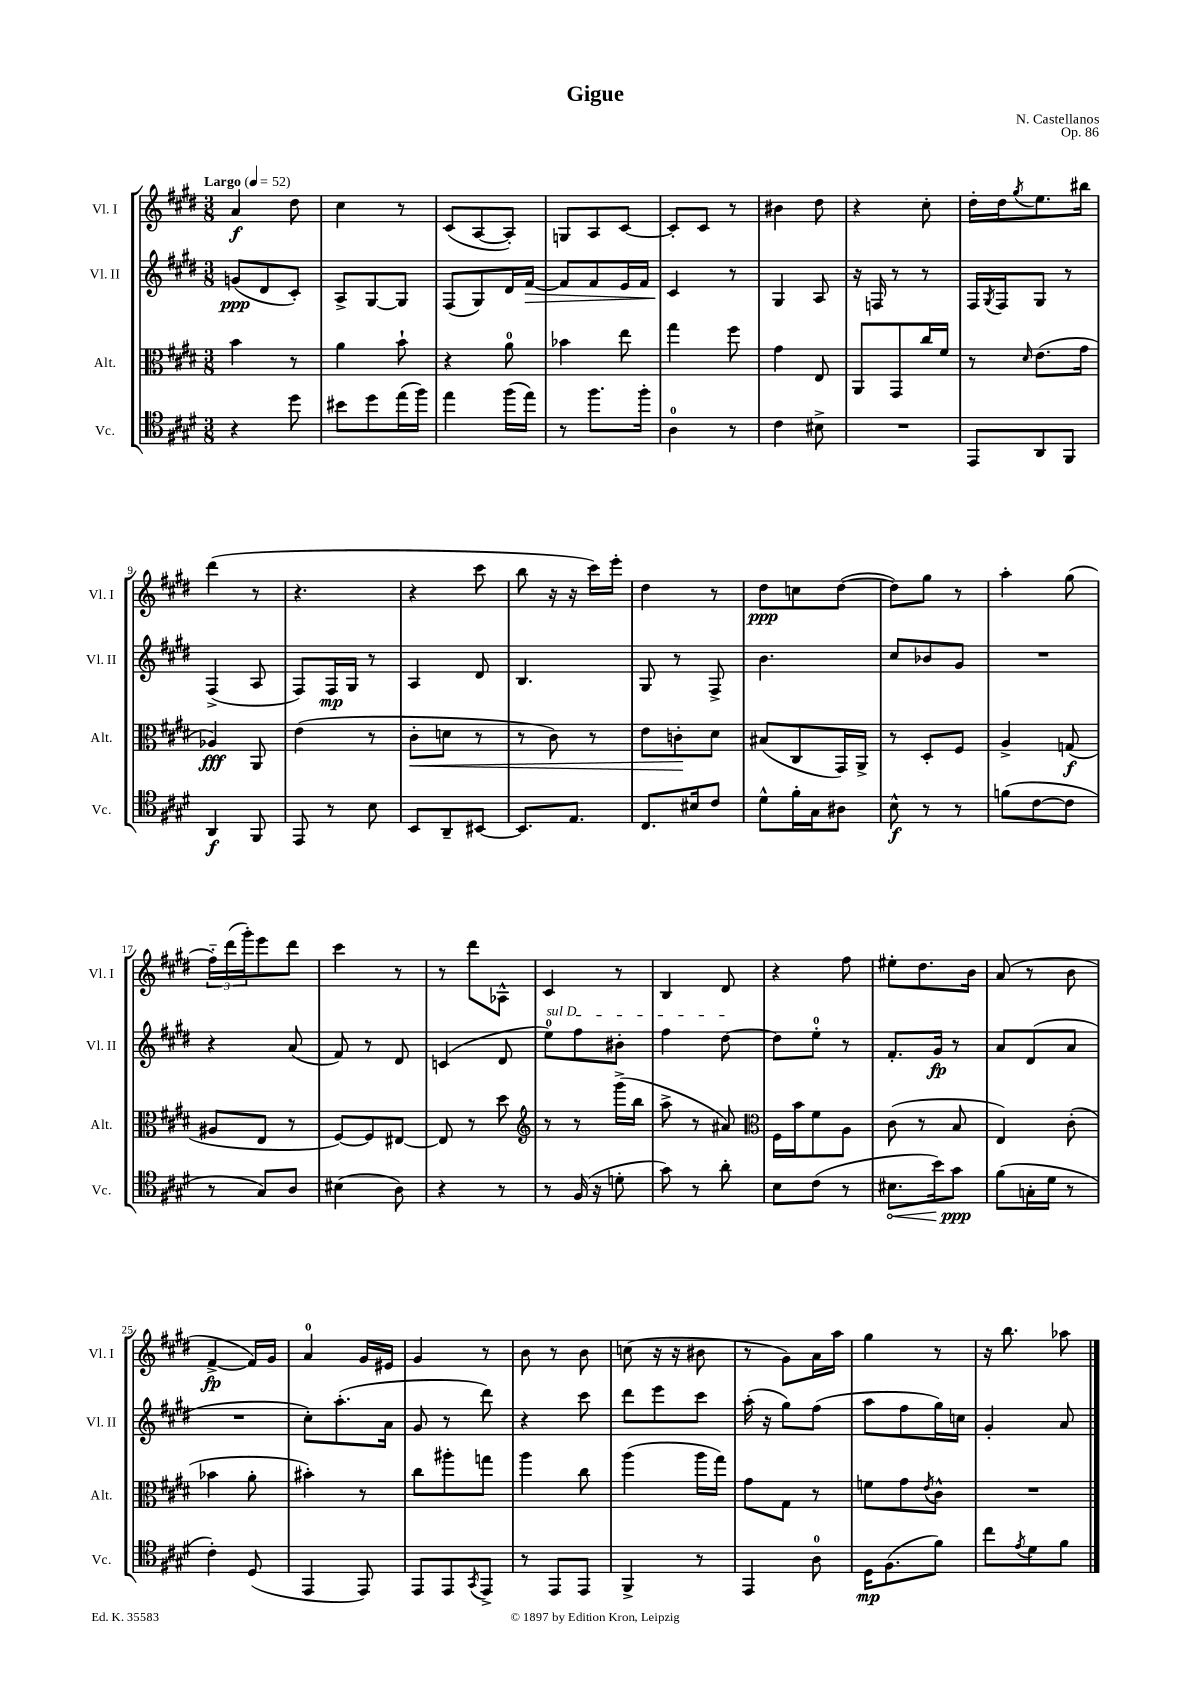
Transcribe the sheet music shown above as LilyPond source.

\header { title = "Gigue" composer = "N. Castellanos" opus = "Op. 86" }
<<
\new StaffGroup <<
\new Staff = "s0" \with { instrumentName = "Vl. I" shortInstrumentName = "Vl. I" } {
    \clef treble \key e \major \numericTimeSignature \time 3/8 \tempo "Largo" 4 = 52
    a'4\f dis''8 |
    cis''4 r8 |
    cis'8( a8~ a8-.) |
    g8 a8 cis'8~ |
    cis'8-. cis'8 r8 |
    bis'4 dis''8 |
    r4 cis''8-. |
    dis''16-. dis''16 \acciaccatura { gis''8 } e''8. bis''16 |
    dis'''4( r8 |
    r4. |
    r4 cis'''8 |
    b''8 r16 r16 cis'''16) e'''16-. |
    dis''4 r8 |
    dis''8\ppp c''8 dis''8~( |
    dis''8) gis''8 r8 |
    a''4-. gis''8( |
    \tuplet 3/2 { fis''16-_) dis'''16( gis'''16-.) } e'''8 dis'''8 |
    cis'''4 r8 |
    r8 dis'''8 aes8-^ |
    cis'4 r8 |
    b4 dis'8 |
    r4 fis''8 |
    eis''8-. dis''8. b'16 |
    a'8( r8 b'8 |
    fis'4~->\fp fis'16) gis'16 |
    a'4-0 gis'16 eis'16 |
    gis'4 r8 |
    b'8 r8 b'8 |
    c''8( r16 r16 bis'8 |
    r8 gis'8) a'16 a''16 |
    gis''4 r8 |
    r16 b''8. aes''8 \bar "|." |
}
\new Staff = "s1" \with { instrumentName = "Vl. II" shortInstrumentName = "Vl. II" } {
    \clef treble \key e \major \numericTimeSignature \time 3/8
    g'8\ppp( dis'8 cis'8-.) |
    a8-> gis8~ gis8 |
    fis8( gis8) dis'16 fis'16~\> |
    fis'8 fis'8 e'16 fis'16 |
    cis'4\! r8 |
    gis4 a8 |
    r16 f16 r8 r8 |
    fis16 \acciaccatura { gis8 } fis16 gis8 r8 |
    fis4->( a8 |
    fis8) fis16\mp gis16 r8 |
    a4 dis'8 |
    b4. |
    gis8 r8 fis8-> |
    b'4. |
    cis''8 bes'8 gis'8 |
    R4. |
    r4 a'8( |
    fis'8) r8 dis'8 |
    c'4( dis'8 |
    \once \override TextSpanner.bound-details.left.text = \markup { \italic "sul D" } e''8-0\startTextSpan) fis''8 bis'8-. |
    fis''4 dis''8~\stopTextSpan |
    dis''8 e''8-0-. r8 |
    fis'8.-. gis'16\fp r8 |
    a'8 dis'8( a'8 |
    R4. |
    cis''8-.) a''8.-.( a'16 |
    gis'8 r8 dis'''8) |
    r4 cis'''8 |
    dis'''8 e'''8 cis'''8 |
    a''16-.( r16 gis''8) fis''8( |
    a''8 fis''8 gis''16) c''16 |
    gis'4-. a'8 \bar "|." |
}
\new Staff = "s2" \with { instrumentName = "Alt." shortInstrumentName = "Alt." } {
    \clef alto \key e \major \numericTimeSignature \time 3/8
    b'4 r8 |
    a'4 b'8-! |
    r4 a'8-0 |
    bes'4 e''8 |
    gis''4 fis''8 |
    gis'4 e8 |
    a,8 gis,8 cis''16 fis'16 |
    r8 \grace { dis'16 } e'8.( gis'16 |
    aes4\fff) a,8 |
    e'4( r8 |
    cis'8-.\< d'8 r8 |
    r8 cis'8) r8 |
    e'8 c'8-.\! dis'8 |
    bis8( cis8 gis,16) a,16-> |
    r8 dis8-. fis8 |
    a4-> g8\f( |
    ais8 e8 r8 |
    fis8~) fis8 eis8~ |
    eis8 r8 dis''8 |
    \clef treble r8 r8 gis'''16->( b''16 |
    a''8-> r8 ais'8) |
    \clef alto fis16 b'16 fis'8 a8 |
    cis'8( r8 b8 |
    e4) cis'8-.( |
    bes'4 a'8-. |
    bis'4-.) r8 |
    cis''8 ais''8-. g''8 |
    a''4 cis''8 |
    a''4( a''16 gis''16) |
    gis'8 gis8 r8 |
    f'8 gis'8 \acciaccatura { e'8 } cis'8-^ |
    R4. \bar "|." |
}
\new Staff = "s3" \with { instrumentName = "Vc." shortInstrumentName = "Vc." } {
    \clef tenor \key e \major \numericTimeSignature \time 3/8
    r4 dis''8 |
    bis'8 dis''8 e''16( fis''16) |
    e''4 fis''16( e''16) |
    r8 fis''8. fis''16-. |
    a4-0 r8 |
    cis'4 bis8-> |
    R4. |
    e,8 a,8 fis,8 |
    a,4\f fis,8 |
    e,8 r8 b8 |
    b,8 a,8-- bis,8~ |
    bis,8. e8. |
    cis8. bis16 cis'8 |
    dis'8-^ fis'16-. gis16 ais8 |
    b8-^\f r8 r8 |
    f'8( cis'8~ cis'8 |
    r8 gis8) a8 |
    bis4( a8) |
    r4 r8 |
    r8 fis16( r16 d'8-. |
    gis'8) r8 a'8-. |
    b8 cis'8( r8 |
    \once \override Hairpin.circled-tip = ##t bis8.\< b'16) gis'8\ppp\! |
    fis'8( g16-. dis'16 r8 |
    cis'4-.) dis8( |
    e,4 e,8) |
    e,8 e,8 \acciaccatura { gis,8 } e,8-> |
    r8 e,8 e,8 |
    fis,4-> r8 |
    e,4 a8-0 |
    dis16\mp fis8.( fis'8) |
    cis''8 \acciaccatura { e'8 } dis'8 fis'8 \bar "|." |
}
>>
>>
